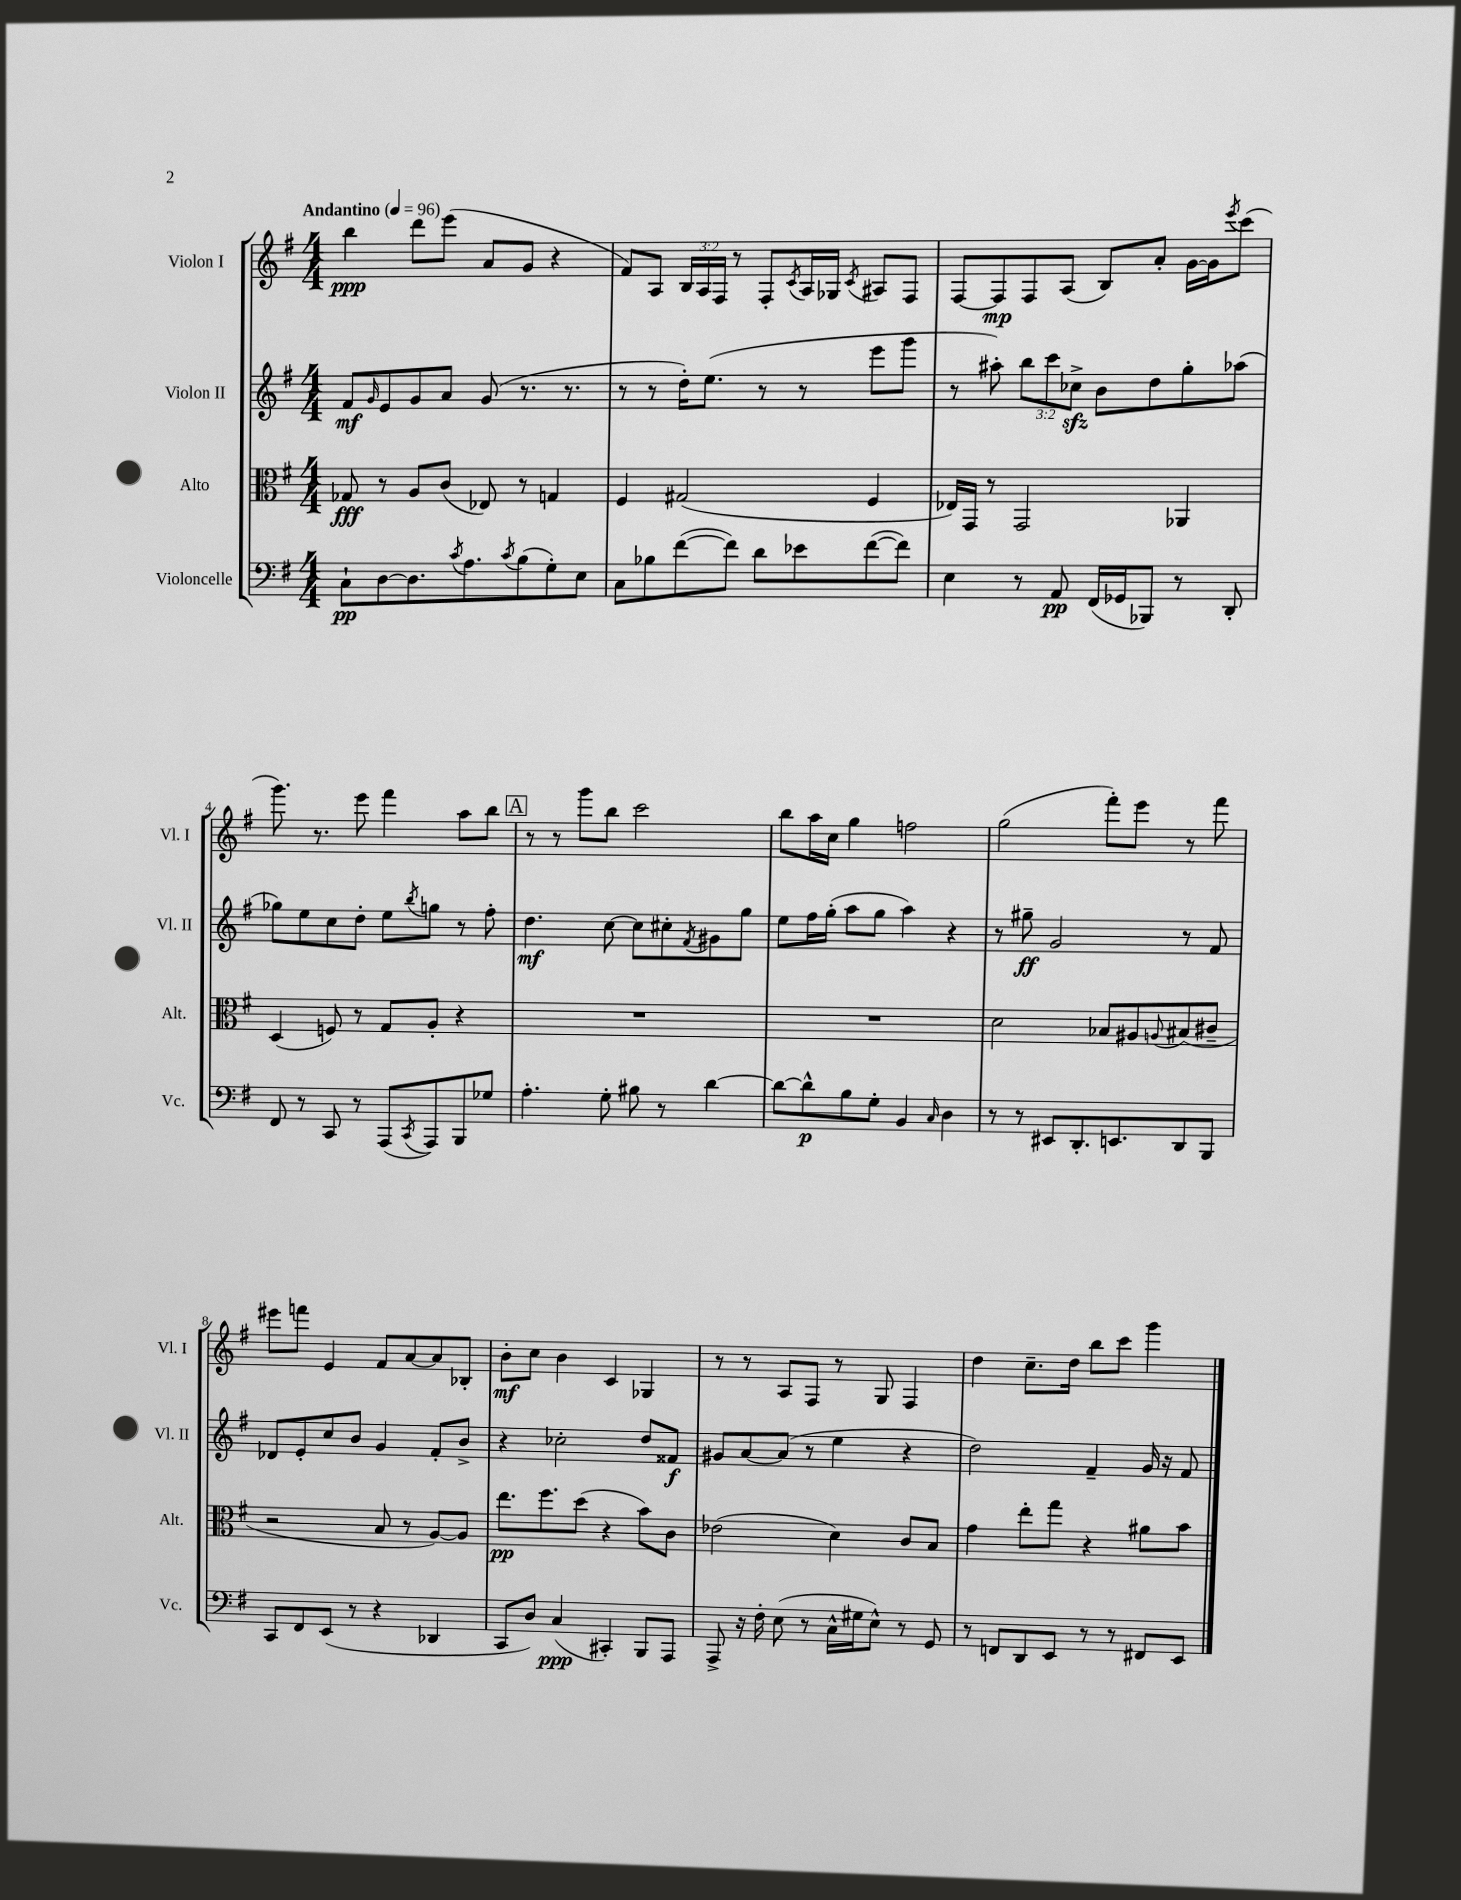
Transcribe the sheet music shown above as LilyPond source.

<<
\new StaffGroup <<
\new Staff = "s0" \with { instrumentName = "Violon I" shortInstrumentName = "Vl. I" } {
    \clef treble \key g \major \numericTimeSignature \time 4/4 \override Staff.TupletNumber.text = #tuplet-number::calc-fraction-text \tempo "Andantino" 4 = 96
    b''4\ppp d'''8 e'''8( a'8 g'8 r4 |
    fis'8) a8 \tuplet 3/2 { b16 a16 fis16 } r8 fis8-. \acciaccatura { c'8 } a16 ges16 \acciaccatura { c'8 } ais8 fis8 |
    fis8~ fis8\mp fis8 a8( b8) a'8-. g'16~ g'16 \acciaccatura { e'''8 } c'''8( |
    g'''8.) r8. e'''8 fis'''4 a''8 b''8 |
    \mark \markup { \box "A" } r8 r8 g'''8 b''8 c'''2 |
    b''8 a''16 c''16 g''4 f''2 |
    g''2( fis'''8-.) e'''8 r8 fis'''8 |
    eis'''8 f'''8 e'4 fis'8 a'8~ a'8 bes8-. |
    b'8-.\mf c''8 b'4 c'4 ges4 |
    r8 r8 a8 fis8 r8 g8 fis4 |
    d''4 c''8.-- d''16 b''8 c'''8 g'''4 \bar "|." |
}
\new Staff = "s1" \with { instrumentName = "Violon II" shortInstrumentName = "Vl. II" } {
    \clef treble \key g \major \numericTimeSignature \time 4/4 \override Staff.TupletNumber.text = #tuplet-number::calc-fraction-text
    fis'8\mf \grace { g'16 } e'8 g'8 a'8 g'8( r8. r8. |
    r8 r8 d''16-.) e''8.( r8 r8 e'''8 g'''8 |
    r8 ais''8-.) \tuplet 3/2 { b''8 c'''8 ces''8->\sfz } b'8 d''8 g''8-. aes''8( |
    ges''8) e''8 c''8 d''8-. e''8 \acciaccatura { b''8 } g''8 r8 fis''8-. |
    \mark \markup { \box "A" } d''4.\mf c''8~ c''8 cis''8-. \acciaccatura { fis'8 } gis'8 g''8 |
    e''8 fis''16 g''16-.( a''8 g''8 a''4) r4 |
    r8 gis''8--\ff g'2 r8 fis'8 |
    des'8 e'8-. c''8 b'8 g'4 fis'8-. b'8-> |
    r4 ces''2-. d''8 fisis'8\f |
    gis'8 a'8~ a'8( r8 e''4 r4 |
    d''2) fis'4-- g'16 r16 fis'8 \bar "|." |
}
\new Staff = "s2" \with { instrumentName = "Alto" shortInstrumentName = "Alt." } {
    \clef alto \key g \major \numericTimeSignature \time 4/4
    ges8\fff r8 a8 c'8( ees8) r8 g4 |
    fis4 gis2( fis4 |
    ees16) g,16 r8 g,2 aes,4 |
    d4( f8) r8 g8 a8-. r4 |
    \mark \markup { \box "A" } R1 |
    R1 |
    d'2 bes8 ais8 \appoggiatura { a8 } bis8( cis'8-- |
    r2 b8 r8 a8~) a8 |
    e''8.\pp fis''8. d''8( r4 b'8) c'8 |
    ees'2( d'4) c'8 b8 |
    g'4 e''8-. g''8 r4 ais'8 b'8 \bar "|." |
}
\new Staff = "s3" \with { instrumentName = "Violoncelle" shortInstrumentName = "Vc." } {
    \clef bass \key g \major \numericTimeSignature \time 4/4
    c8-!\pp d8~ d8. \acciaccatura { c'8 } a8. \acciaccatura { c'8 } b8( g8-.) e8 |
    c8 bes8 fis'8~( fis'8) d'8 ees'8 fis'8~( fis'8) |
    e4 r8 a,8\pp fis,16( ges,16 bes,,8) r8 d,8-. |
    fis,8 r8 c,8 r8 a,,8( \acciaccatura { c,8 } a,,8) b,,8 ges8 |
    \mark \markup { \box "A" } a4.-. g8-. bis8 r8 d'4~ |
    d'8~ d'8-^\p b8 g8-. b,4 \grace { c16 } d4 |
    r8 r8 eis,8 d,8.-. e,8. d,8 b,,8 |
    c,8 fis,8 e,8( r8 r4 des,4 |
    c,8 d8) c4\ppp( cis,4-.) b,,8 a,,8 |
    a,,8-> r16 fis16-. e8( r8 c16-^ gis16 e8-^) r8 g,8 |
    r8 f,8 d,8 e,8 r8 r8 fis,8 e,8 \bar "|." |
}
>>
>>
